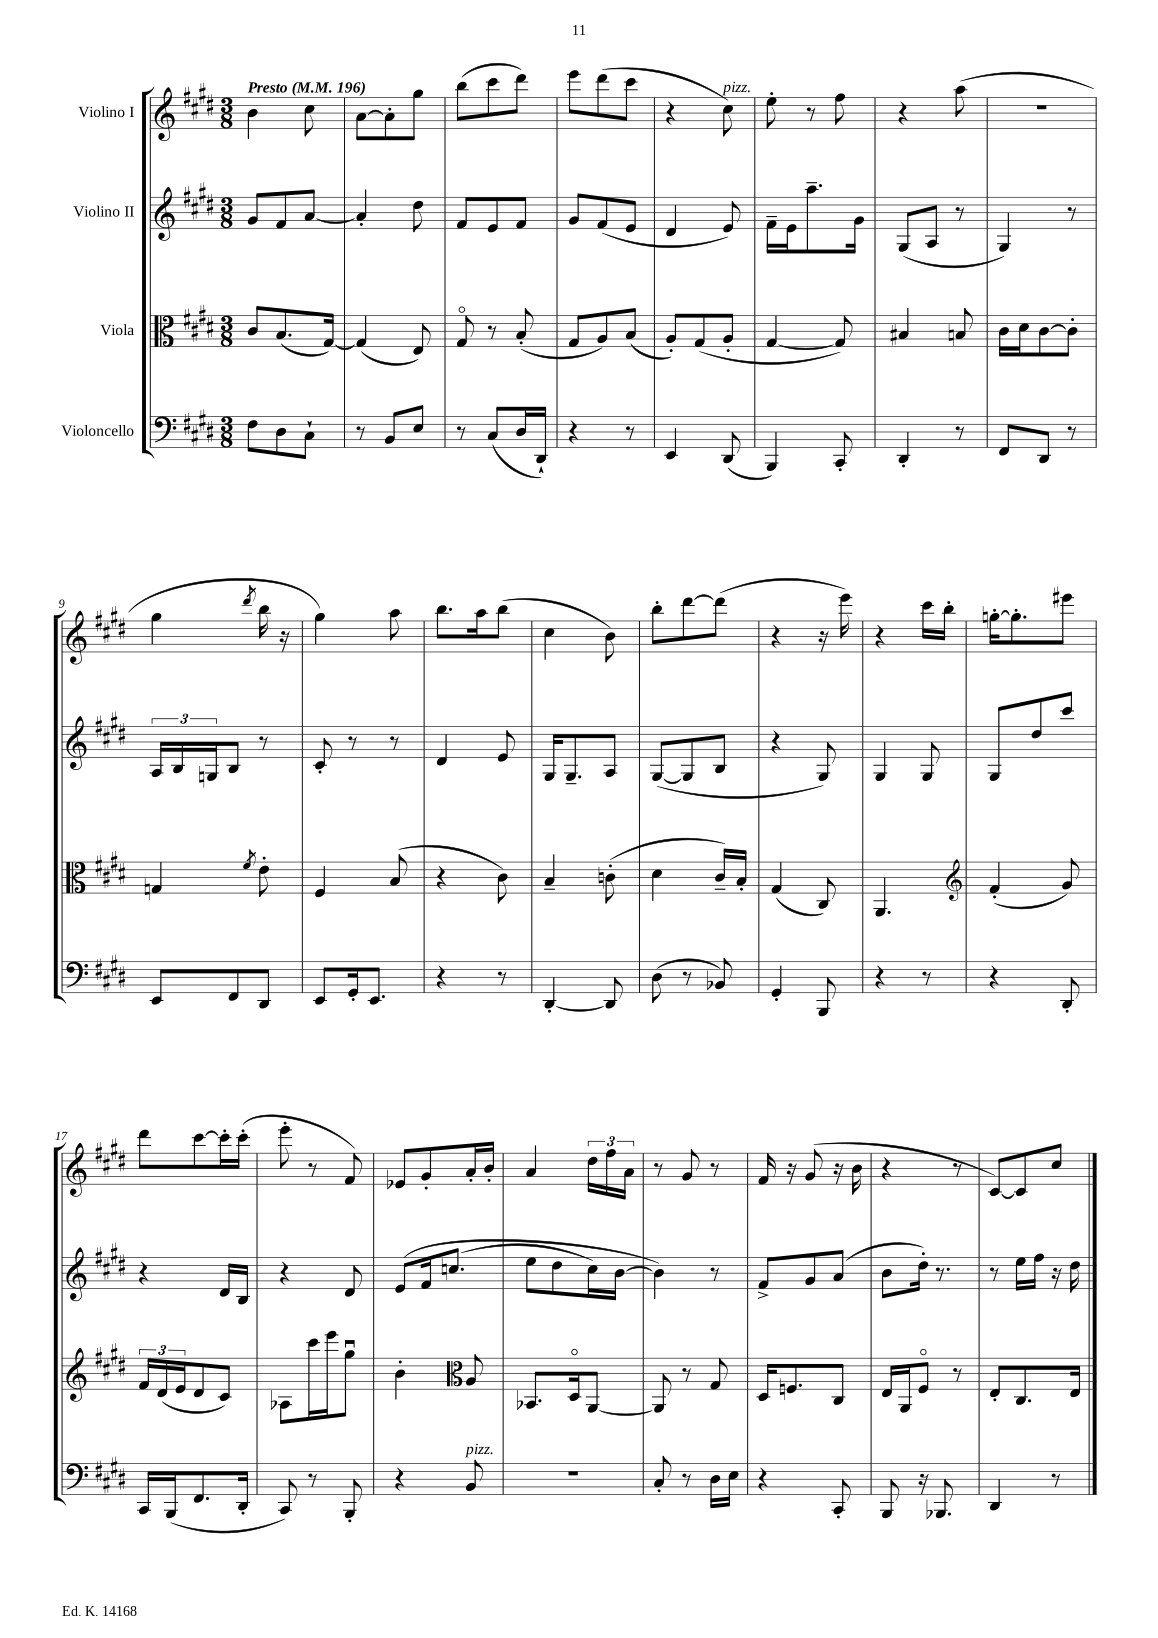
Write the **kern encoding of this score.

**kern	**kern	**kern	**kern
*part4	*part3	*part2	*part1
*staff4	*staff3	*staff2	*staff1
*I"Violoncello	*I"Viola	*I"Violino II	*I"Violino I
*clefF4	*clefC3	*clefG2	*clefG2
*k[f#c#g#d#]	*k[f#c#g#d#]	*k[f#c#g#d#]	*k[f#c#g#d#]
*M3/8	*M3/8	*M3/8	*M3/8
*MM196	*MM196	*MM196	*MM196
=1	=1	=1	=1
!	!	!	!LO:TX:a:B:t=Presto
8F#\L	8c#/L	8g#/L	4b\
8D#\	(8.B/	8f#/	.
8C#`\J	.	[8a/J	8cc#\
.	[16G#/Jk)	.	.
=2	=2	=2	=2
8r	(4G#/]	4a'/]	[8a\L
8BB/L	.	.	8a'\]
8E/J	8E/)	8dd#\	8gg#\J
=3	=3	=3	=3
8r	8G#/	8f#/L	(8bb\L
(8C#/L	8r	8e/	8ccc#\
16D#/L	(8B'/	8f#/J	8ddd#\J)
16DD#`/JJ)	.	.	.
=4	=4	=4	=4
4r	8G#/L	8g#/L	8eee\L
.	8A/)	(8f#/	(8ddd#\
8r	(8B/J	8e/J	8ccc#\J
=5	=5	=5	=5
4EE/	8A'/L)	4d#/	4r
.	(8G#/	.	.
!	!	!	!LO:TX:a:i:t=pizz.
(8DD#/	8A'/J	8e/)	8cc#\)
=6	=6	=6	=6
4BBB/)	[4G#/	16f#~\LL	8ee'\
.	.	16e\J	.
.	.	8.aa~\	8r
8CC#'/	8G#/])	.	8ff#\
.	.	16g#\Jk	.
=7	=7	=7	=7
4DD#'/	4B#X/	(8G#/L	4r
.	.	8A/J	.
8r	8Bn/	8r	(8aa\
=8	=8	=8	=8
8FF#/L	16c#\LL	4G#/)	4.r
.	16d#\J	.	.
8DD#/J	[8c#\	.	.
8r	8c#'\J]	8r	.
!!LO:LB:g=z
=9	=9	=9	=9
8EE/L	4Gn/	24A/LL	4gg#\
.	.	24B/	.
.	.	24Gn/J	.
8FF#/	.	8B/J	.
.	8qf#/	.	8qddd#/
8DD#/J	8e'\	8r	16bb\
.	.	.	16r
=10	=10	=10	=10
8EE/L	4F#/	8c#'/	4gg#\)
16GG#'/k	.	8r	.
8.EE/J	.	.	.
.	(8B/	8r	8aa\
=11	=11	=11	=11
4r	4r	4d#/	8.bb\L
.	.	.	16aa\k
8r	8c#\)	8e/	(8bb\J
=12	=12	=12	=12
[4DD#'/	4B~/	16G#/KL	4cc#\
.	.	8.G#~/	.
8DD#/]	(8cn'\	8A/J	8b\)
=13	=13	=13	=13
(8D#\	4d#\	([8G#/L	8bb'\L
8r	.	8G#/]	[8ddd#\
8BB-X/)	16c#~/LL)	8B/J	(8ddd#\J]
.	16B'/JJ	.	.
=14	=14	=14	=14
4GG#'/	(4G#/	4r	4r
8BBB/	8C#/)	8G#/)	16r
.	.	.	16eee\)
=15	=15	=15	=15
4r	4.AA/	4G#/	4r
8r	.	8G#/	16ccc#\LL
.	.	.	16bb'\JJ
=16	=16	=16	=16
*	*clefG2	*	*
4r	(4f#'/	8G#/L	[16ggn'\KL
.	.	.	8.gg'\]
.	.	8dd#/	.
8DD#'/	8g#/)	8ccc#/J	8eee#X\J
!!LO:LB:g=z
=17	=17	=17	=17
16CC#/LL	24f#/LL	4r	8ddd#\L
.	(24d#/	.	.
(16BBB/J	.	.	.
.	24e/J	.	.
8.FF#/	8d#/	.	[8ccc#\
.	8c#/J)	16d#/LL	16ccc#'\L]
16DD#'/Jk	.	16B/JJ	(16ccc#'\JJ
=18	=18	=18	=18
8CC#/)	8A-X\L	4r	8eee'\
8r	16ccc#\L	.	8r
.	16eee\J	.	.
8BBB'/	8gg#u\J	8d#/	8f#/)
=19	=19	=19	=19
4r	4b'\	(8e/L	8e-X/L
.	.	16f#/k	8g#'/
.	.	(8.ccn/J	.
*	*clefC3	*	*
!LO:TX:a:i:t=pizz.	!	!	!
8BB/	8A/	.	16a'/L
.	.	.	16b'/JJ
=20	=20	=20	=20
4.r	8.BB-X/L	8ee\L	4a/
.	.	8dd#\	.
.	16D#/k	.	.
.	[8AA/J	16cc#\L)	24dd#\LL
.	.	.	24ff#\
.	.	[16b\JJ	.
.	.	.	24a\JJ
=21	=21	=21	=21
8C#'/	8AA/]	4b\])	8r
8r	8r	.	8g#/
16D#\LL	8G#/	8r	8r
16E\JJ	.	.	.
=22	=22	=22	=22
4r	16D#/KL	8f#^/L	16f#/
.	8.Fn/	.	16r
.	.	8g#/	(8g#/
8CC#'/	8C#/J	(8a/J	16r
.	.	.	16b\
=23	=23	=23	=23
8BBB/	16E/LL	8b\L	4r
.	16AA/J	.	.
16r	8F#/J	16dd#'\Jk)	.
8.BBB-X/	.	8.r	.
.	8r	.	8r
=24	=24	=24	=24
4DD#/	8E'/L	8r	[8c#/L)
.	8.C#/	16ee\LL	8c#/]
.	.	16ff#\JJ	.
8r	.	16r	8cc#/J
.	16E/Jk	16dd#\	.
==	==	==	==
*-	*-	*-	*-
